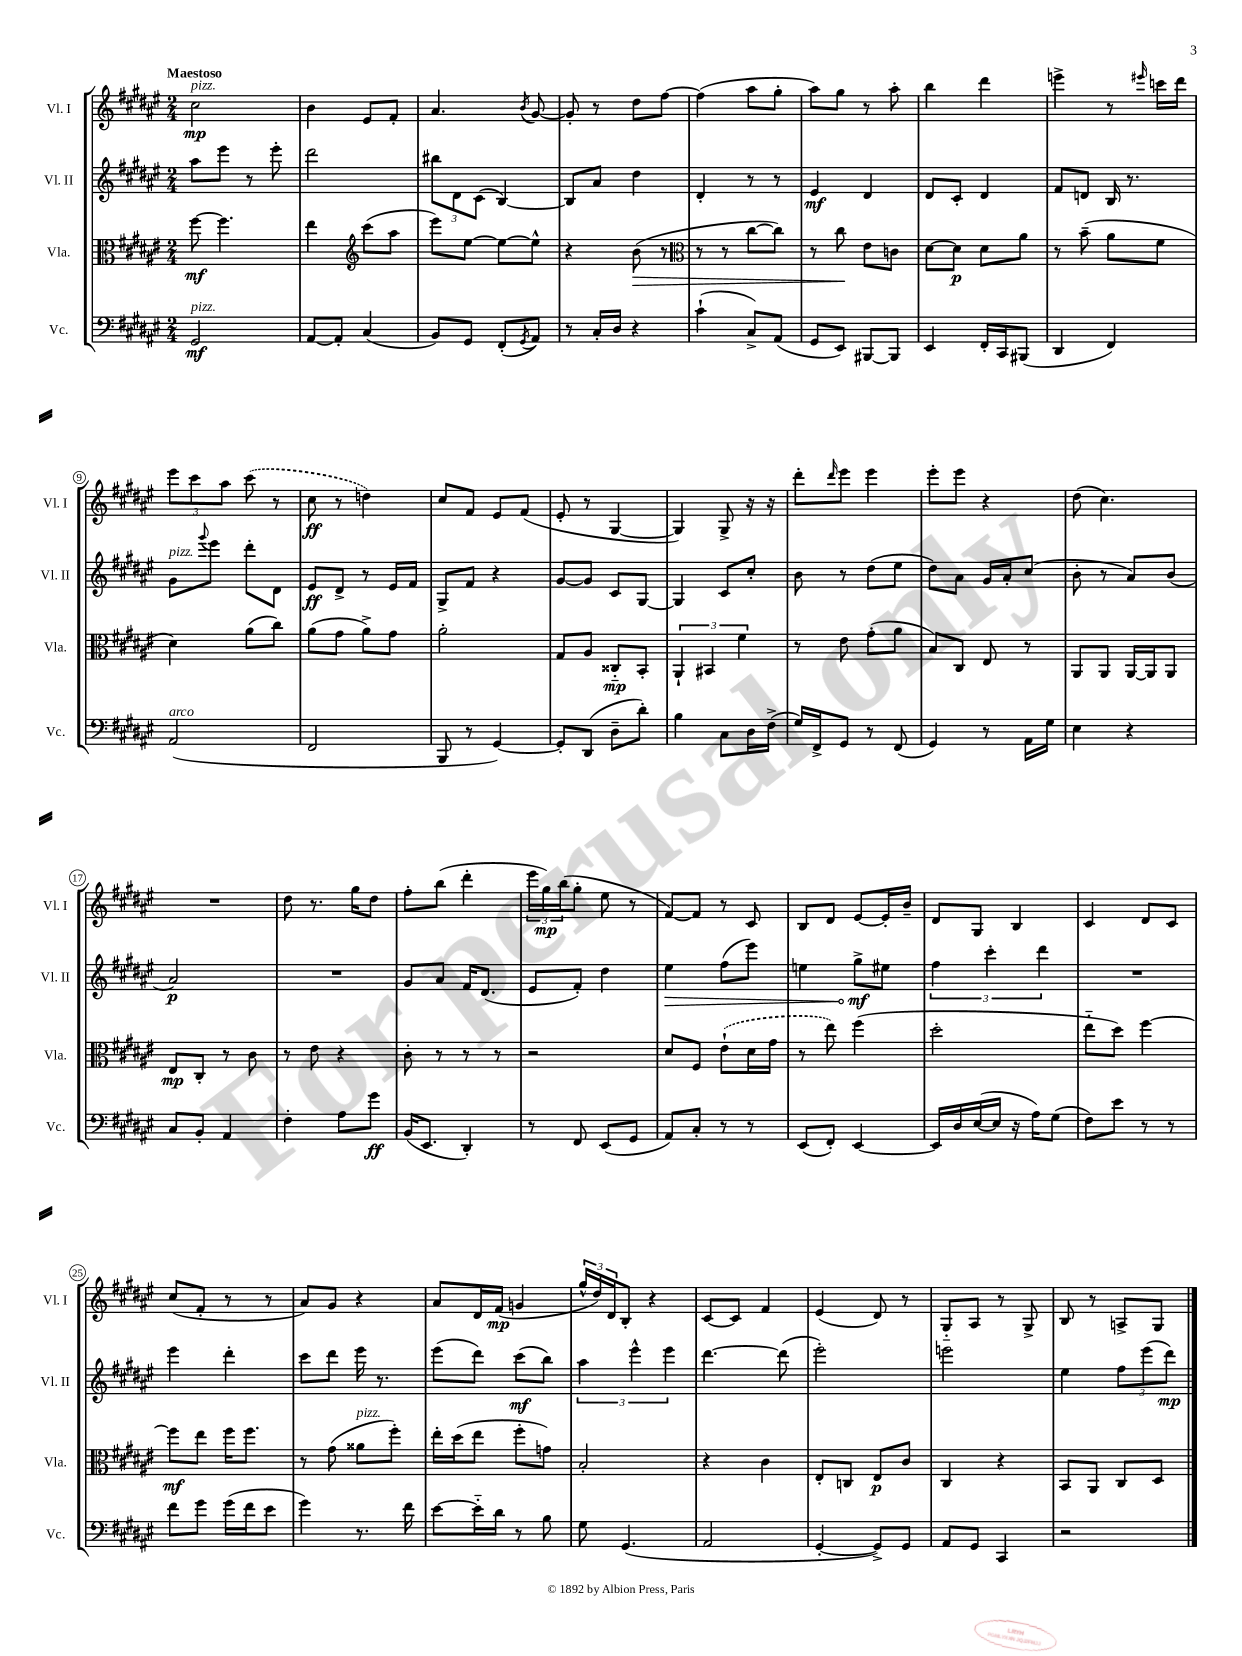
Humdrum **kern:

**kern	**dynam	**kern	**dynam	**kern	**dynam	**kern	**dynam
*part4	*part4	*part3	*part3	*part2	*part2	*part1	*part1
*staff4	*staff4	*staff3	*staff3	*staff2	*staff2	*staff1	*staff1
*I"Vc.	*	*I"Vla.	*	*I"Vl. II	*	*I"Vl. I	*
*I'Vc.	*	*I'Vla.	*	*I'Vl. II	*	*I'Vl. I	*
*clefF4	*	*clefC3	*	*clefG2	*	*clefG2	*
*k[f#c#g#d#a#e#]	*	*k[f#c#g#d#a#e#]	*	*k[f#c#g#d#a#e#]	*	*k[f#c#g#d#a#e#]	*
*M2/4	*	*M2/4	*	*M2/4	*	*M2/4	*
=1	=1	=1	=1	=1	=1	=1	=1
!	!	!	!	!	!	!LO:TX:a:B:t=Maestoso	!
!	!	!	!	!	!	!LO:TX:a:i:t=pizz.	!
!LO:TX:a:i:t=pizz.	!	!	!	!	!	!	!
2GG#/	mf	[8ff#\	mf	8aa#\L	.	2cc#\	mp
.	.	4.ff#\]	.	8eee#\J	.	.	.
.	.	.	.	8r	.	.	.
.	.	.	.	8eee#'\	.	.	.
=2	=2	=2	=2	=2	=2	=2	=2
[8AA#/L	.	4ee#\	.	2ddd#\	.	4b\	.
8AA#'/J]	.	.	.	.	.	.	.
*	*	*clefG2	*	*	*	*	*
(4C#/	.	(8ccc#\L	.	.	.	8e#/L	.
.	.	8aa#\J	.	.	.	8f#'/J	.
=3	=3	=3	=3	=3	=3	=3	=3
8BB/L)	.	8eee#\L)	.	12bb#X\L	.	4.a#/	.
.	.	.	.	12d#\	.	.	.
8GG#/J	.	[8ee#\J	.	.	.	.	.
.	.	.	.	(12c#\J	.	.	.
(8FF#'/L	.	8ee#\L_	.	[4B/)	.	.	.
8qGG#/	.	.	.	.	.	8qb/	.
8AA#/J)	.	8ee#^^\J]	.	.	.	[8g#/	.
=4	=4	=4	=4	=4	=4	=4	=4
8r	.	4r	.	8B/L]	.	8g#'/]	.
16C#'/LL	.	.	.	8a#/J	.	8r	.
16D#/JJ	.	.	.	.	.	.	.
!	!	!	!LO:HP:b	!	!	!	!
4r	.	(8b\	>	4dd#\	.	8dd#\L	.
.	.	8r	.	.	.	[8ff#\J	.
=5	=5	=5	=5	=5	=5	=5	=5
*	*	*clefC3	*	*	*	*	*
(4c#`\	.	8r	.	4d#'/	.	(4ff#\]	.
.	.	8r	.	.	.	.	.
8C#^/L)	.	[8cc#\L	.	8r	.	8aa#\L	.
(8AA#/J	.	8cc#\J])	.	8r	.	8gg#'\J	.
=6	=6	=6	=6	=6	=6	=6	=6
8GG#/L	.	8r	.	4e#/	mf	8aa#\L)	.
8EE#/J)	.	8cc#\	.	.	.	8gg#\J	.
[8BBB#X/L	.	8e#\L	]	4d#/	.	8r	.
8BBB#/J]	.	8cn\J	.	.	.	8aa#'\	.
=7	=7	=7	=7	=7	=7	=7	=7
4EE#/	.	[8d#\L	.	8d#/L	.	4bb\	.
.	.	8d#\J]	p	8c#'/J	.	.	.
16FF#'/LL	.	8d#\L	.	4d#/	.	4ddd#\	.
16CC#/J	.	.	.	.	.	.	.
(8BBB#X/J	.	8a#\J	.	.	.	.	.
=8	=8	=8	=8	=8	=8	=8	=8
4DD#/	.	8r	.	8f#/L	.	4eeen^\	.
.	.	(8b~\	.	8dn/J	.	.	.
4FF#/)	.	8a#\L	.	16B/	.	8r	.
.	.	.	.	8.r	.	.	.
.	.	.	.	.	.	16qqeee#X/	.
.	.	8f#\J	.	.	.	16cccn\LL	.
.	.	.	.	.	.	16ddd#\JJ	.
!!LO:LB:g=z
=9	=9	=9	=9	=9	=9	=9	=9
!	!	!	!	!LO:TX:a:i:t=pizz.	!	!	!
!LO:TX:a:i:t=arco	!	!	!	!	!	!	!
(2AA#/	.	4d#\)	.	8g#\L	.	12eee#\L	.
.	.	.	.	.	.	12ccc#\	.
.	.	.	.	8qqggg#/	.	.	.
.	.	.	.	8eee#\J	.	.	.
.	.	.	.	.	.	12aa#\J	.
.	.	(8a#\L	.	8ddd#'\L	.	(8ccc#\	.
.	.	8cc#\J)	.	8d#\J	.	8r	.
=10	=10	=10	=10	=10	=10	=10	=10
2FF#/	.	(8a#\L	.	8e#/L	ff	8cc#\	ff
.	.	8g#\J	.	8d#^/J	.	8r	.
.	.	8a#^\L)	.	8r	.	4ddn\)	.
.	.	8g#\J	.	16e#/LL	.	.	.
.	.	.	.	16f#/JJ	.	.	.
=11	=11	=11	=11	=11	=11	=11	=11
8BBB/	.	2a#'\	.	8G#^/L	.	8cc#/L	.
8r	.	.	.	8f#/J	.	8f#/J	.
[4GG#/)	.	.	.	4r	.	8e#/L	.
.	.	.	.	.	.	(8f#/J	.
=12	=12	=12	=12	=12	=12	=12	=12
8GG#'/L]	.	8G#/L	.	[8g#/L	.	8e#'/	.
(8DD#/J	.	8A#/J	.	8g#/J]	.	8r	.
8D#~\L	.	8C##X/L	mp	8c#/L	.	[4G#/	.
8d#'\J)	.	8BB'/J	.	[8G#/J	.	.	.
=13	=13	=13	=13	=13	=13	=13	=13
4B\	.	6AA#`/	.	4G#/]	.	4G#/])	.
.	.	6BB#X/	.	.	.	.	.
8C#\L	.	.	.	8c#/L	.	8G#^/	.
.	.	6f#\	.	.	.	.	.
16D#\L	.	.	.	8cc#'/J	.	16r	.
(16F#^\JJ	.	.	.	.	.	16r	.
=14	=14	=14	=14	=14	=14	=14	=14
16G#/LL)	.	8r	.	8b\	.	8ddd#'\L	.
16FF#^/J	.	.	.	.	.	.	.
.	.	.	.	.	.	16qqddd#/	.
8GG#/J	.	8e#\	.	8r	.	8eee#\J	.
8r	.	(8g#'\L	.	(8dd#\L	.	4eee#\	.
(8FF#/	.	8a#\J	.	8ee#\J	.	.	.
=15	=15	=15	=15	=15	=15	=15	=15
4GG#/)	.	8B/L)	.	8dd#\L)	.	8eee#'\L	.
.	.	8C#/J	.	8a#\J	.	8eee#\J	.
8r	.	8E#/	.	16g#/LL	.	4r	.
.	.	.	.	16a#'/J	.	.	.
16AA#\LL	.	8r	.	(8cc#/J	.	.	.
16G#\JJ	.	.	.	.	.	.	.
=16	=16	=16	=16	=16	=16	=16	=16
4E#\	.	8AA#/L	.	8b'\	.	(8dd#\	.
.	.	8AA#/J	.	8r	.	4.cc#\)	.
4r	.	[16AA#/LL	.	8a#/L)	.	.	.
.	.	16AA#/J]	.	.	.	.	.
.	.	8AA#/J	.	(8b/J	.	.	.
!!LO:LB:g=z
=17	=17	=17	=17	=17	=17	=17	=17
8C#/L	.	8E#/L	mp	2a#/)	p	2r	.
8BB'/J	.	8C#'/J	.	.	.	.	.
4AA#/	.	8r	.	.	.	.	.
.	.	8c#\	.	.	.	.	.
=18	=18	=18	=18	=18	=18	=18	=18
4F#'\	.	8r	.	2r	.	8dd#\	.
.	.	8e#\	.	.	.	8.r	.
8A#\L	.	4r	.	.	.	.	.
.	.	.	.	.	.	16gg#\KL	.
8g#\J	ff	.	.	.	.	8dd#\J	.
=19	=19	=19	=19	=19	=19	=19	=19
(16BB/KL	.	8c#'\	.	8g#/L	.	8ff#'\L	.
8.EE#/J	.	.	.	.	.	.	.
.	.	8r	.	8a#/J	.	(8bb\J	.
4DD#'/)	.	8r	.	16f#/KL	.	4ddd#'\	.
.	.	.	.	(8.d#/J	.	.	.
.	.	8r	.	.	.	.	.
=20	=20	=20	=20	=20	=20	=20	=20
8r	.	2r	.	8e#/L	.	24eee#\LL	.
.	.	.	.	.	.	24gg#\)	mp
.	.	.	.	.	.	(24bb\J	.
8FF#/	.	.	.	8f#'/J)	.	8gg#'\J	.
(8EE#/L	.	.	.	4dd#\	.	8ee#\	.
8GG#/J	.	.	.	.	.	8r	.
=21	=21	=21	=21	=21	=21	=21	=21
!	!	!	!	!	!LO:HP:b	!	!
8AA#/L)	.	8d#/L	.	4ee#\	>	[8f#/L)	.
8C#'/J	.	8F#/J	.	.	.	8f#/J]	.
8r	.	(8e#`\L	.	(8ff#\L	.	8r	.
8r	.	16d#\L	.	8eee#\J)	.	8c#/	.
.	.	16g#\JJ	.	.	.	.	.
=22	=22	=22	=22	=22	=22	=22	=22
(8EE#/L	.	8r	.	4een\	.	8B/L	.
8FF#'/J)	.	8ee#\)	.	.	.	8d#/J	.
[4EE#/	.	(4ff#\	.	8gg#^\L	mf	[8e#/L	.
.	.	.	.	8ee#X\J	]	16e#'/L]	.
.	.	.	.	.	.	16b~/JJ	.
=23	=23	=23	=23	=23	=23	=23	=23
16EE#/LL]	.	2dd#'\	.	6ff#\	.	8d#/L	.
16D#/	.	.	.	.	.	.	.
([16E#/	.	.	.	.	.	8G#/J	.
.	.	.	.	6ccc#'\	.	.	.
16E#/JJ]	.	.	.	.	.	.	.
16r	.	.	.	.	.	4B/	.
16A#\KL)	.	.	.	.	.	.	.
.	.	.	.	6ddd#\	.	.	.
(8G#\J	.	.	.	.	.	.	.
=24	=24	=24	=24	=24	=24	=24	=24
8F#\L)	.	8ee#\L	.	2r	.	4c#/	.
8e#\J	.	8dd#\J)	.	.	.	.	.
8r	.	[4ff#\	.	.	.	8d#/L	.
8r	.	.	.	.	.	8c#/J	.
!!LO:LB:g=z
=25	=25	=25	=25	=25	=25	=25	=25
8f#\L	.	8ff#\L]	mf	4eee#\	.	(8cc#/L	.
8g#\J	.	8ee#\J	.	.	.	8f#'/J	.
(16g#\LL	.	16ff#\KL	.	4ddd#'\	.	8r	.
16f#\J	.	8.ff#\J	.	.	.	.	.
8e#\J	.	.	.	.	.	8r	.
=26	=26	=26	=26	=26	=26	=26	=26
4g#\)	.	8r	.	8ccc#\L	.	8a#/L)	.
.	.	(8g#\	.	8ddd#\J	.	8g#/J	.
!	!	!LO:TX:a:i:t=pizz.	!	!	!	!	!
8.r	.	8a##X\L	.	16eee#\	.	4r	.
.	.	.	.	8.r	.	.	.
.	.	8ff#'\J)	.	.	.	.	.
16f#\	.	.	.	.	.	.	.
=27	=27	=27	=27	=27	=27	=27	=27
[8e#\L	.	16ee#'\LL	.	(8eee#\L	.	8a#/L	.
.	.	(16dd#\J	.	.	.	.	.
16e#\L]	.	8ee#\J	.	8ddd#\J)	.	16d#/L	.
16d#\JJ	.	.	.	.	.	(16f#/JJ	mp
8r	.	8ff#'\L	.	(8ccc#\L	mf	4gn/	.
8B\	.	8gn\J)	.	8bb\J)	.	.	.
=28	=28	=28	=28	=28	=28	=28	=28
8G#\	.	2B'/	.	6aa#\	.	24gg#^^/LL	.
.	.	.	.	.	.	24dd#/)	.
.	.	.	.	.	.	24d#/J	.
(4.GG#/	.	.	.	.	.	8B'/J	.
.	.	.	.	6eee#^^\	.	.	.
.	.	.	.	.	.	4r	.
.	.	.	.	6eee#\	.	.	.
=29	=29	=29	=29	=29	=29	=29	=29
2AA#/	.	4r	.	[4.ddd#\	.	[8c#/L	.
.	.	.	.	.	.	8c#/J]	.
.	.	4c#\	.	.	.	4f#/	.
.	.	.	.	(8ddd#\]	.	.	.
=30	=30	=30	=30	=30	=30	=30	=30
[4GG#'/	.	8E#'/L	.	2eee#'\)	.	(4e#/	.
.	.	8Cn/J	.	.	.	.	.
8GG#^/L])	.	8E#/L	p	.	.	8d#/)	.
8GG#/J	.	8c#/J	.	.	.	8r	.
=31	=31	=31	=31	=31	=31	=31	=31
8AA#/L	.	4C#/	.	2eeen\	.	8G#/L	.
8GG#/J	.	.	.	.	.	8A#/J	.
4CC#/	.	4r	.	.	.	8r	.
.	.	.	.	.	.	8G#^/	.
=32	=32	=32	=32	=32	=32	=32	=32
2r	.	8BB/L	.	4ee#\	.	8B/	.
.	.	8AA#/J	.	.	.	8r	.
.	.	8C#/L	.	12ff#\L	.	8An^/L	.
.	.	.	.	(12eee#\	.	.	.
.	.	8D#/J	.	.	.	8G#/J	.
.	.	.	.	12ddd#\J)	mp	.	.
==	==	==	==	==	==	==	==
*-	*-	*-	*-	*-	*-	*-	*-
